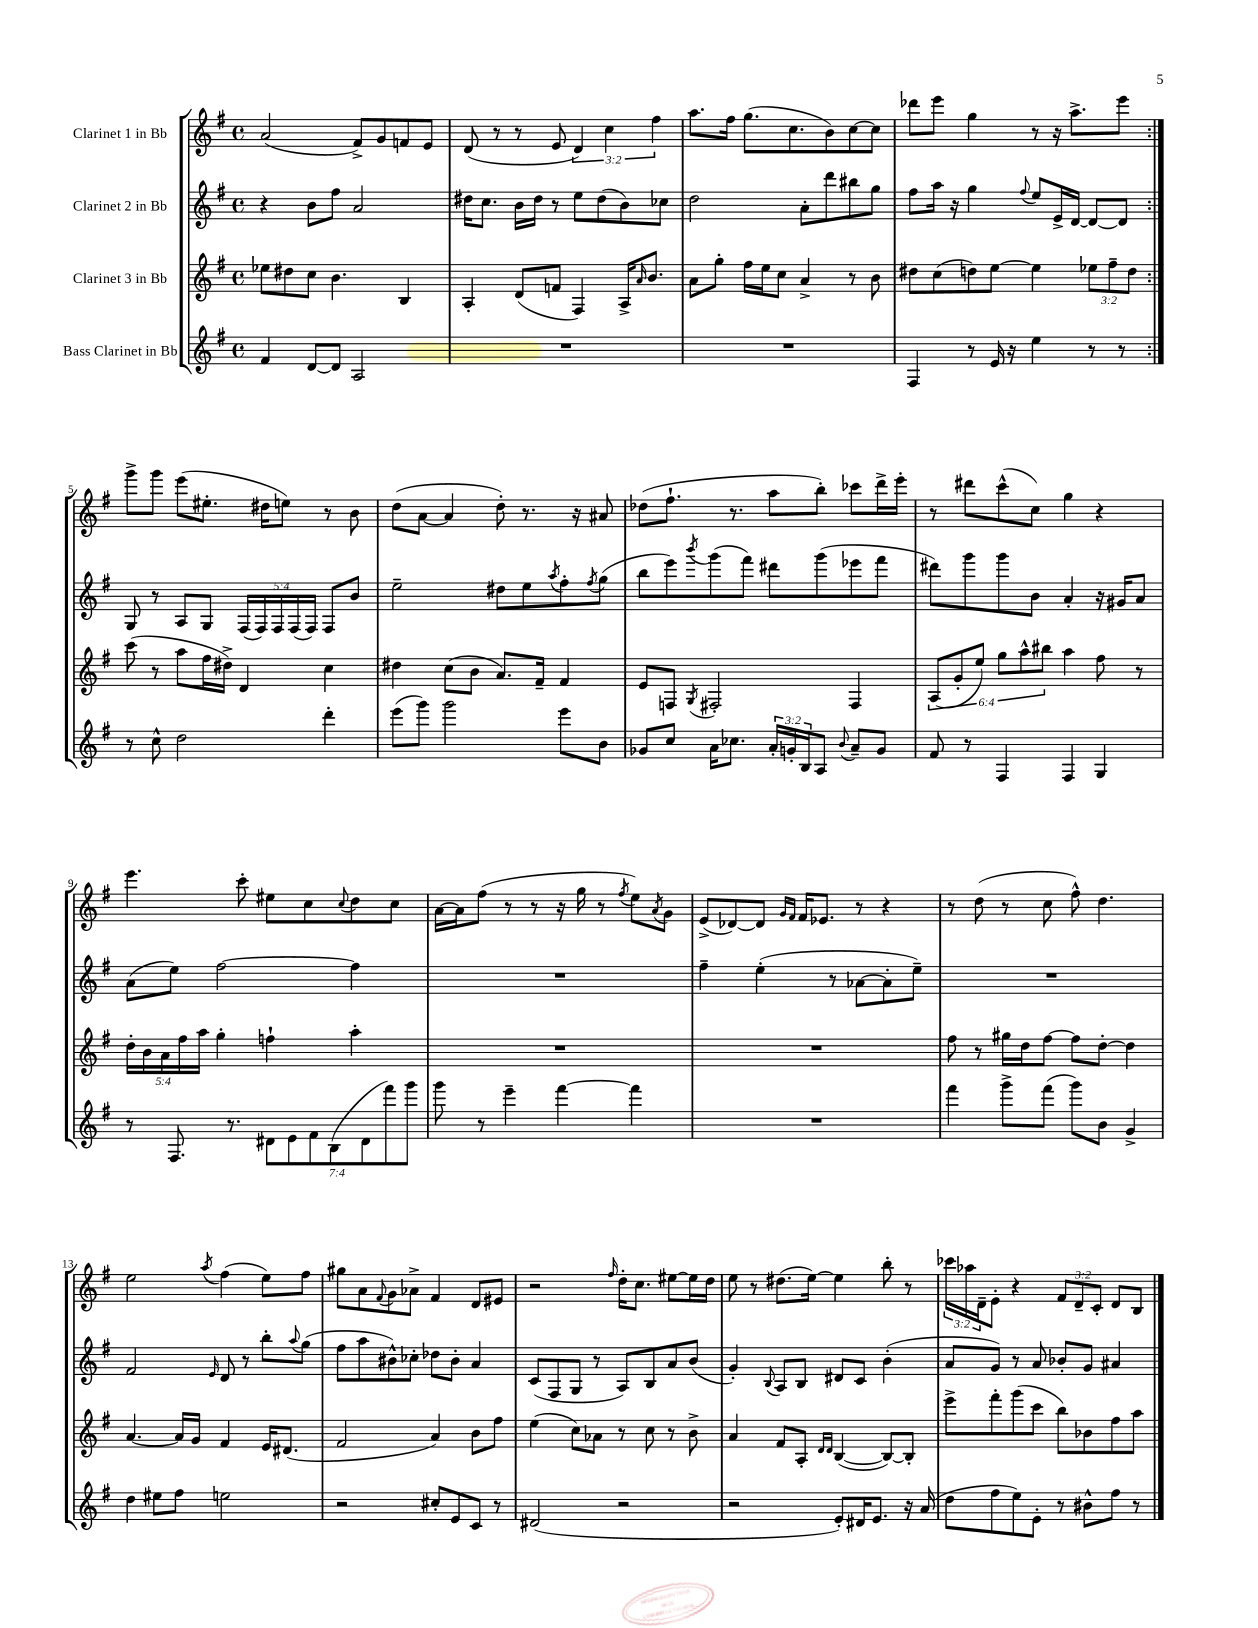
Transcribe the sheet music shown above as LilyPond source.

<<
\new StaffGroup <<
\new Staff = "s0" \with { instrumentName = "Clarinet 1 in Bb" } {
    \clef treble \key g \major \defaultTimeSignature \time 4/4 \override Staff.TupletNumber.text = #tuplet-number::calc-fraction-text
    \repeat volta 2 { a'2( fis'8->) g'8 f'8 e'8 |
    d'8( r8 r8 e'8 \tuplet 3/2 { d'4) c''4 fis''4 } |
    a''8. fis''16 g''8.( c''8. b'8) c''8~ c''8 |
    des'''8 e'''8 g''4 r8 r16 a''8.-> e'''8 | }
    g'''8-> g'''8 e'''8( eis''8.-. dis''16 e''8) r8 b'8 |
    d''8( a'8~ a'4 d''8-.) r8. r16 ais'8 |
    des''8( fis''8.-! r8. a''8 b''8-.) ces'''8 d'''16-> e'''16-. |
    r8 dis'''8 c'''8-^( c''8) g''4 r4 |
    e'''4. c'''8-. eis''8 c''8 \appoggiatura { c''8 } d''8 c''8 |
    a'16~ a'16 fis''8( r8 r8 r16 g''16 r8 \acciaccatura { fis''8 } e''8) \acciaccatura { a'8 } g'8 |
    e'8->( des'8~) des'8 \grace { g'16 fis'16 } fis'16 ees'8. r8 r4 |
    r8 d''8( r8 c''8 fis''8-^) d''4. |
    e''2 \acciaccatura { a''8 } fis''4( e''8) fis''8 |
    gis''8 a'8 \appoggiatura { fis'8 } g'8 aes'8-> fis'4 d'8 eis'8 |
    r2 \grace { fis''16 } d''16-. c''8. eis''8~ eis''16 d''16 |
    e''8 r8 dis''8.( e''16~) e''4 b''8-. r8 |
    \tuplet 3/2 { ces'''16 aes''16 d'16-- } e'8-. r4 \tuplet 3/2 { fis'8 d'8-- c'8-. } d'8 b8 \bar "|." |
}
\new Staff = "s1" \with { instrumentName = "Clarinet 2 in Bb" } {
    \clef treble \key g \major \defaultTimeSignature \time 4/4 \override Staff.TupletNumber.text = #tuplet-number::calc-fraction-text
    \repeat volta 2 { r4 b'8 fis''8 a'2 |
    dis''16 c''8. b'16 dis''16 r8 e''8 dis''8( b'8) ces''8 |
    d''2 a'8-. d'''8 bis''8 g''8 |
    fis''8 a''16 r16 g''4 \appoggiatura { fis''8 } e''8 e'16-> d'16~ d'8~ d'8 | }
    g8 r8 a8 g8 \tuplet 5/4 { fis16( fis16) fis16 fis16( fis16) } fis8 b'8 |
    e''2-- dis''8 e''8 \acciaccatura { a''8 } fis''8-. \acciaccatura { fis''8 } g''8( |
    b''8 e'''8) \acciaccatura { b'''8 } g'''8( fis'''8) dis'''8 g'''8( ees'''8 fis'''8 |
    dis'''8) g'''8 g'''8 b'8 a'4-. r16 gis'16 a'8 |
    a'8( e''8) fis''2~ fis''4 |
    R1 |
    fis''4-- e''4-.( r8 aes'8~ aes'8-. e''8--) |
    R1 |
    fis'2 \grace { e'16 } d'8 r8 b''8-. \appoggiatura { a''8 } g''8( |
    fis''8 a''8 bis'8-^) ces''8-. des''8 bis'8-. a'4 |
    c'8( fis8 g8 r8 a8) b8 a'8 b'8( |
    g'4-.) \appoggiatura { b8 } a8 b8 dis'8 c'8 b'4-.( |
    a'8 g'8) r8 a'8 bes'8-. g'8 ais'4 \bar "|." |
}
\new Staff = "s2" \with { instrumentName = "Clarinet 3 in Bb" } {
    \clef treble \key g \major \defaultTimeSignature \time 4/4 \override Staff.TupletNumber.text = #tuplet-number::calc-fraction-text
    \repeat volta 2 { ees''8 dis''8 c''8 b'4. b4 |
    a4-. d'8( f'8 fis4) a16-> \grace { a'16 } b'8. |
    a'8 g''8-. fis''16 e''16 c''8 a'4-> r8 b'8 |
    dis''8 c''8( d''8) e''8~ e''4 \tuplet 3/2 { ees''8 fis''8-- d''8 } | }
    c'''8( r8 a''8 fis''16 dis''16->) d'4 c''4 |
    dis''4 c''8( b'8 a'8.) fis'16-- fis'4 |
    e'8 f8 \acciaccatura { g8 } fis2-. fis4 |
    \tuplet 6/4 { a8( g'8-. e''8) g''8 a''8-^ bis''8 } a''4 fis''8 r8 |
    \tuplet 5/4 { d''16-. b'16 a'16 fis''16 a''16 } g''4-. f''4-! a''4-. |
    R1 |
    R1 |
    fis''8 r8 gis''16 d''16 fis''8~ fis''8 d''8~-. d''4 |
    a'4.~ a'16 g'16 fis'4 e'16 dis'8.( |
    fis'2 a'4) b'8 fis''8 |
    e''4( c''8) aes'8 r8 c''8 r8 b'8-> |
    a'4 fis'8 a8-. \grace { d'16 d'16 } b4~( b8~) b8-. |
    e'''8-> fis'''8-. g'''8( c'''8 b''8) bes'8 fis''8 a''8 \bar "|." |
}
\new Staff = "s3" \with { instrumentName = "Bass Clarinet in Bb" } {
    \clef treble \key g \major \defaultTimeSignature \time 4/4 \override Staff.TupletNumber.text = #tuplet-number::calc-fraction-text
    \repeat volta 2 { fis'4 d'8~ d'8 a2 |
    R1 |
    R1 |
    fis4 r8 e'16 r16 e''4 r8 r8 | }
    r8 c''8-^ d''2 d'''4-. |
    e'''8( g'''8) g'''2 e'''8 b'8 |
    ges'8 c''8 a'16 ces''8. \tuplet 3/2 { a'16-. g'16-. b16 } a8 \appoggiatura { b'8 } a'8-- g'8 |
    fis'8 r8 fis4 fis4 g4 |
    r8 fis8. r8. \tuplet 7/4 { dis'8 e'8 fis'8 b8( dis'8 fis'''8) g'''8 } |
    g'''8 r8 e'''4-- fis'''4~ fis'''4 |
    R1 |
    fis'''4 g'''8-> fis'''8( g'''8) b'8 g'4-> |
    d''4 eis''8 fis''8 e''2 |
    r2 cis''8-. e'8 c'8 r8 |
    dis'2( r2 |
    r2 e'8-.) dis'16 e'8. r16 a'16( |
    d''8 fis''8 e''8) e'8-. r8 bis'8-^ fis''8 r8 \bar "|." |
}
>>
>>
